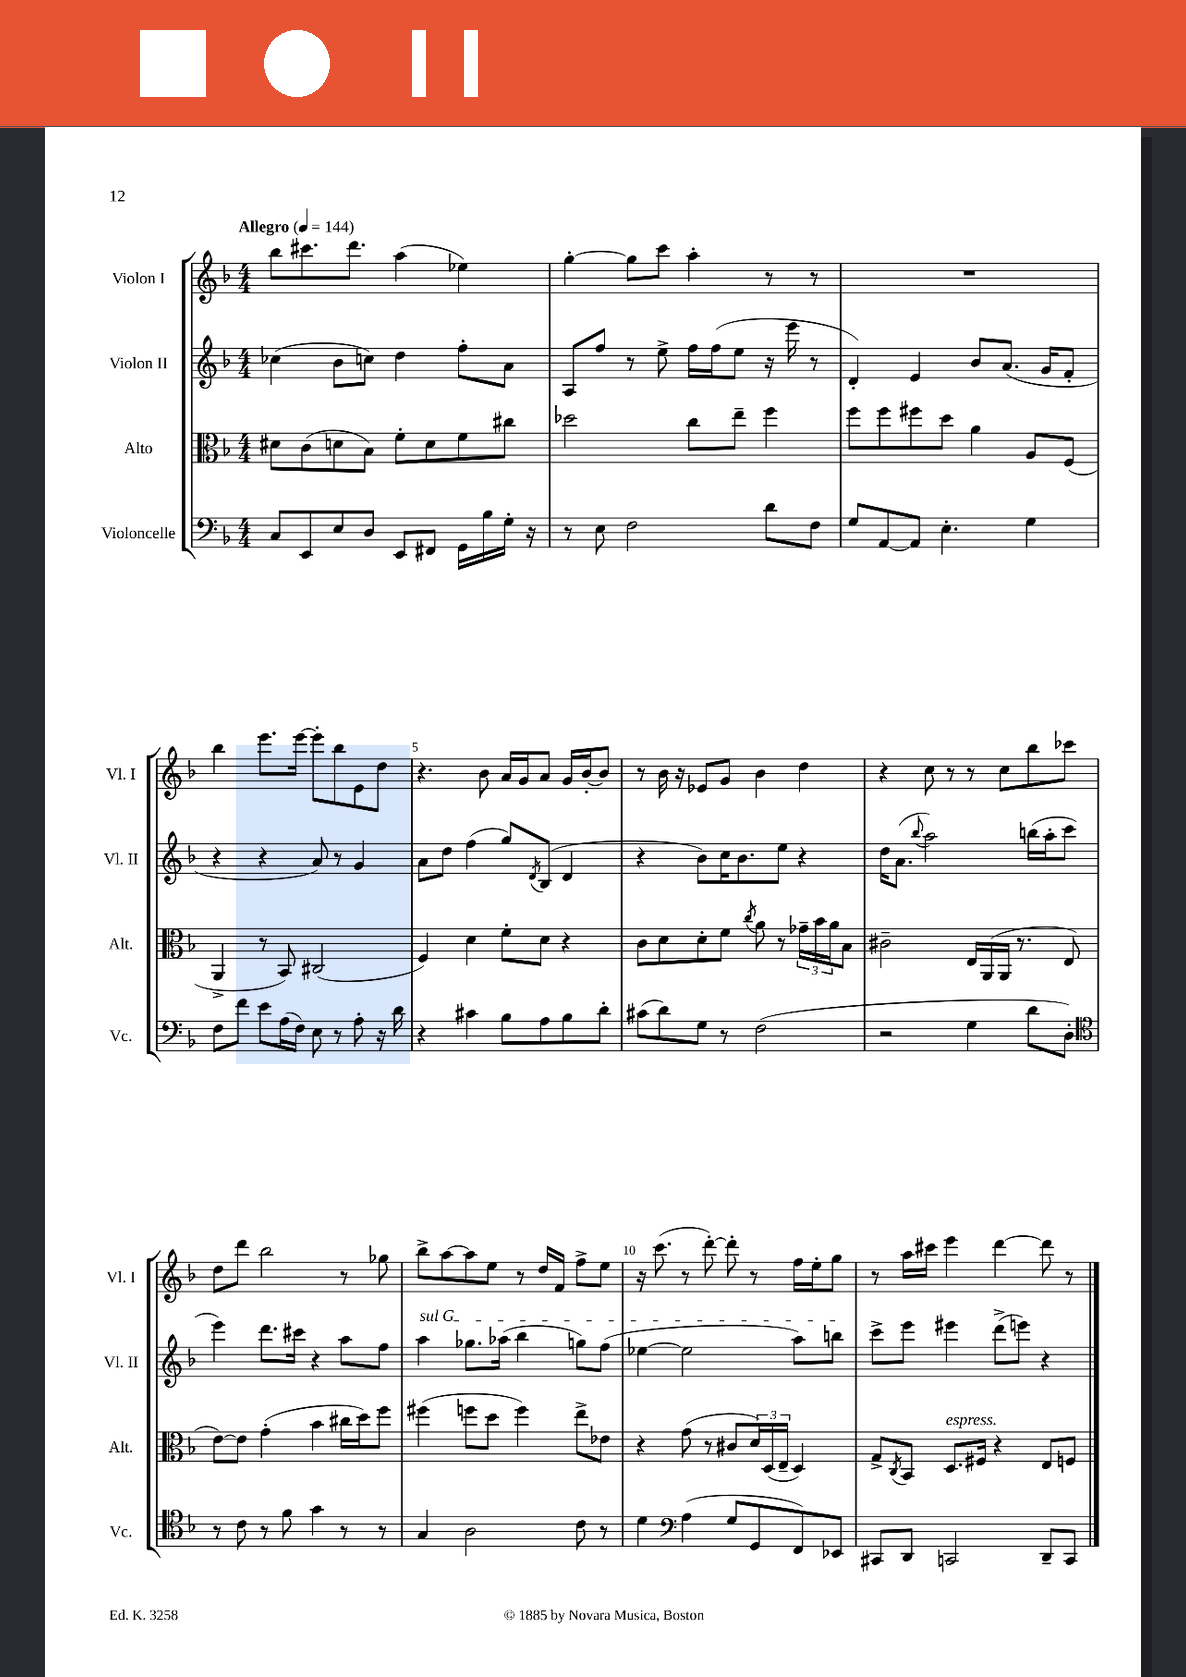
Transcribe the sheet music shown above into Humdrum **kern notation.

**kern	**kern	**kern	**kern
*staff4	*staff3	*staff2	*staff1
*clefF4	*clefC3	*clefG2	*clefG2
*k[b-]	*k[b-]	*k[b-]	*k[b-]
*M4/4	*M4/4	*M4/4	*M4/4
*MM144	*MM144	*MM144	*MM144
8C	8d#	(4cc-	8bb-
8EE	(8c	.	8.ccc#
8E	8d	8b-	.
.	.	.	8.ddd
8D	8B-)	8cc)	.
8EE	8f'	4dd	(4aa
8FF#	8d	.	.
16GG	8f	8ff'	4ee-)
16B-	.	.	.
16G'	8cc#	8a	.
16r	.	.	.
=	=	=	=
8r	2dd-	8A	[4gg'
8E	.	8ff	.
2F	.	8r	8gg]
.	.	8ee^	8ccc
.	8cc	16ff	4aa'
.	.	(16ff	.
.	8ee~	8ee	.
8d	4ff	16r	8r
.	.	16eee	.
8F	.	8r	8r
=	=	=	=
8G	8ff	4d')	1r
[8AA	8ff	.	.
8AA]	8ff#	4e	.
4.E'	8dd	.	.
.	4a	8b-	.
.	.	(8.a	.
4G	8A	.	.
.	.	16g	.
.	(8F	8f'	.
=	=	=	=
8F	4AA^	4r	4bb-
8f	.	.	.
8e	8r	4r	8.eee
(16A	8BB-)	.	.
16F)	.	.	[16eee
8E	(2C#	8a)	8eee']
8r	.	8r	8bb-
8A'	.	4g	8e
16r	.	.	8dd
16d	.	.	.
=	=	=	=
4r	4F)	8a	4.r
.	.	8dd	.
4c#	4d	(4ff	.
.	.	.	8b-
8B-	8f'	8gg)	16a
.	.	.	16g
.	.	8qd	.
8A	8d	(8B-	8a
8B-	4r	4d	16g
.	.	.	[16b-'
8d'	.	.	8b-]
=	=	=	=
(8c#	8c	4r	8r
8d)	8d	.	16b-
.	.	.	16r
8G	8d'	8b-)	8e-
8r	8f	16cc	8g
.	.	8.b-	.
.	8qcc	.	.
(2F	8a	.	4b-
.	8r	8ee	.
.	24g-~	4r	4dd
.	24b-	.	.
.	24a	.	.
.	8B-	.	.
=	=	=	=
2r	2c#~	16dd	4r
.	.	(8.a	.
.	.	8qqbb-	.
.	.	2aa)	8cc
.	.	.	8r
4G	16E	.	8r
.	(16AA	.	.
.	16AA	.	8cc
.	8.r	.	.
8d	.	(16bb	8bb-
.	.	16aa'	.
8D')	8E	8ccc	8ccc-
=	=	=	=
*clefC4	*	*	*
8r	[8e)	4eee)	8dd
8c	8e]	.	8ddd
8r	(4g'	8.ddd	2bb-
8f	.	.	.
.	.	16ccc#	.
4g	4b-	4r	.
8r	16cc#	8aa	8r
.	16dd)	.	.
8r	8ff	8ff	8gg-
=	=	=	=
4G	(4ff#	4aa	8bb-^
.	.	.	[8aa
2A	8ff	8.gg-	8aa]
.	8dd	.	8ee
.	.	(16aa-	.
.	4ff)	4bb-	8r
.	.	.	16dd
.	.	.	16f
8c	8ee^	8gg)	8ff^
8r	8e-	(8ff	8ee
=	=	=	=
4d	4r	[4ee-	16r
.	.	.	(8.ccc
*clefF4	*	*	*
(4A	(8g	2ee-]	8r
.	8r	.	[8ddd')
8G	8c#	.	8ddd']
8GG	24d)	.	8r
.	(24D	.	.
.	24E~	.	.
8FF)	4D)	8aa)	16ff
.	.	.	16ee'
8EE-	.	8bb	8gg
=	=	=	=
8CC#	8G^	8ccc^	8r
.	8qC	.	.
8DD	8BB-	8eee	16aa
.	.	.	16ccc#
2CC	8.D	4eee#	4eee
.	16F#	.	.
.	4r	(8ddd^	[4ddd
.	.	8eee)	.
8DD~	8E	4r	8ddd]
8CC	8F	.	8r
==	==	==	==
*-	*-	*-	*-
